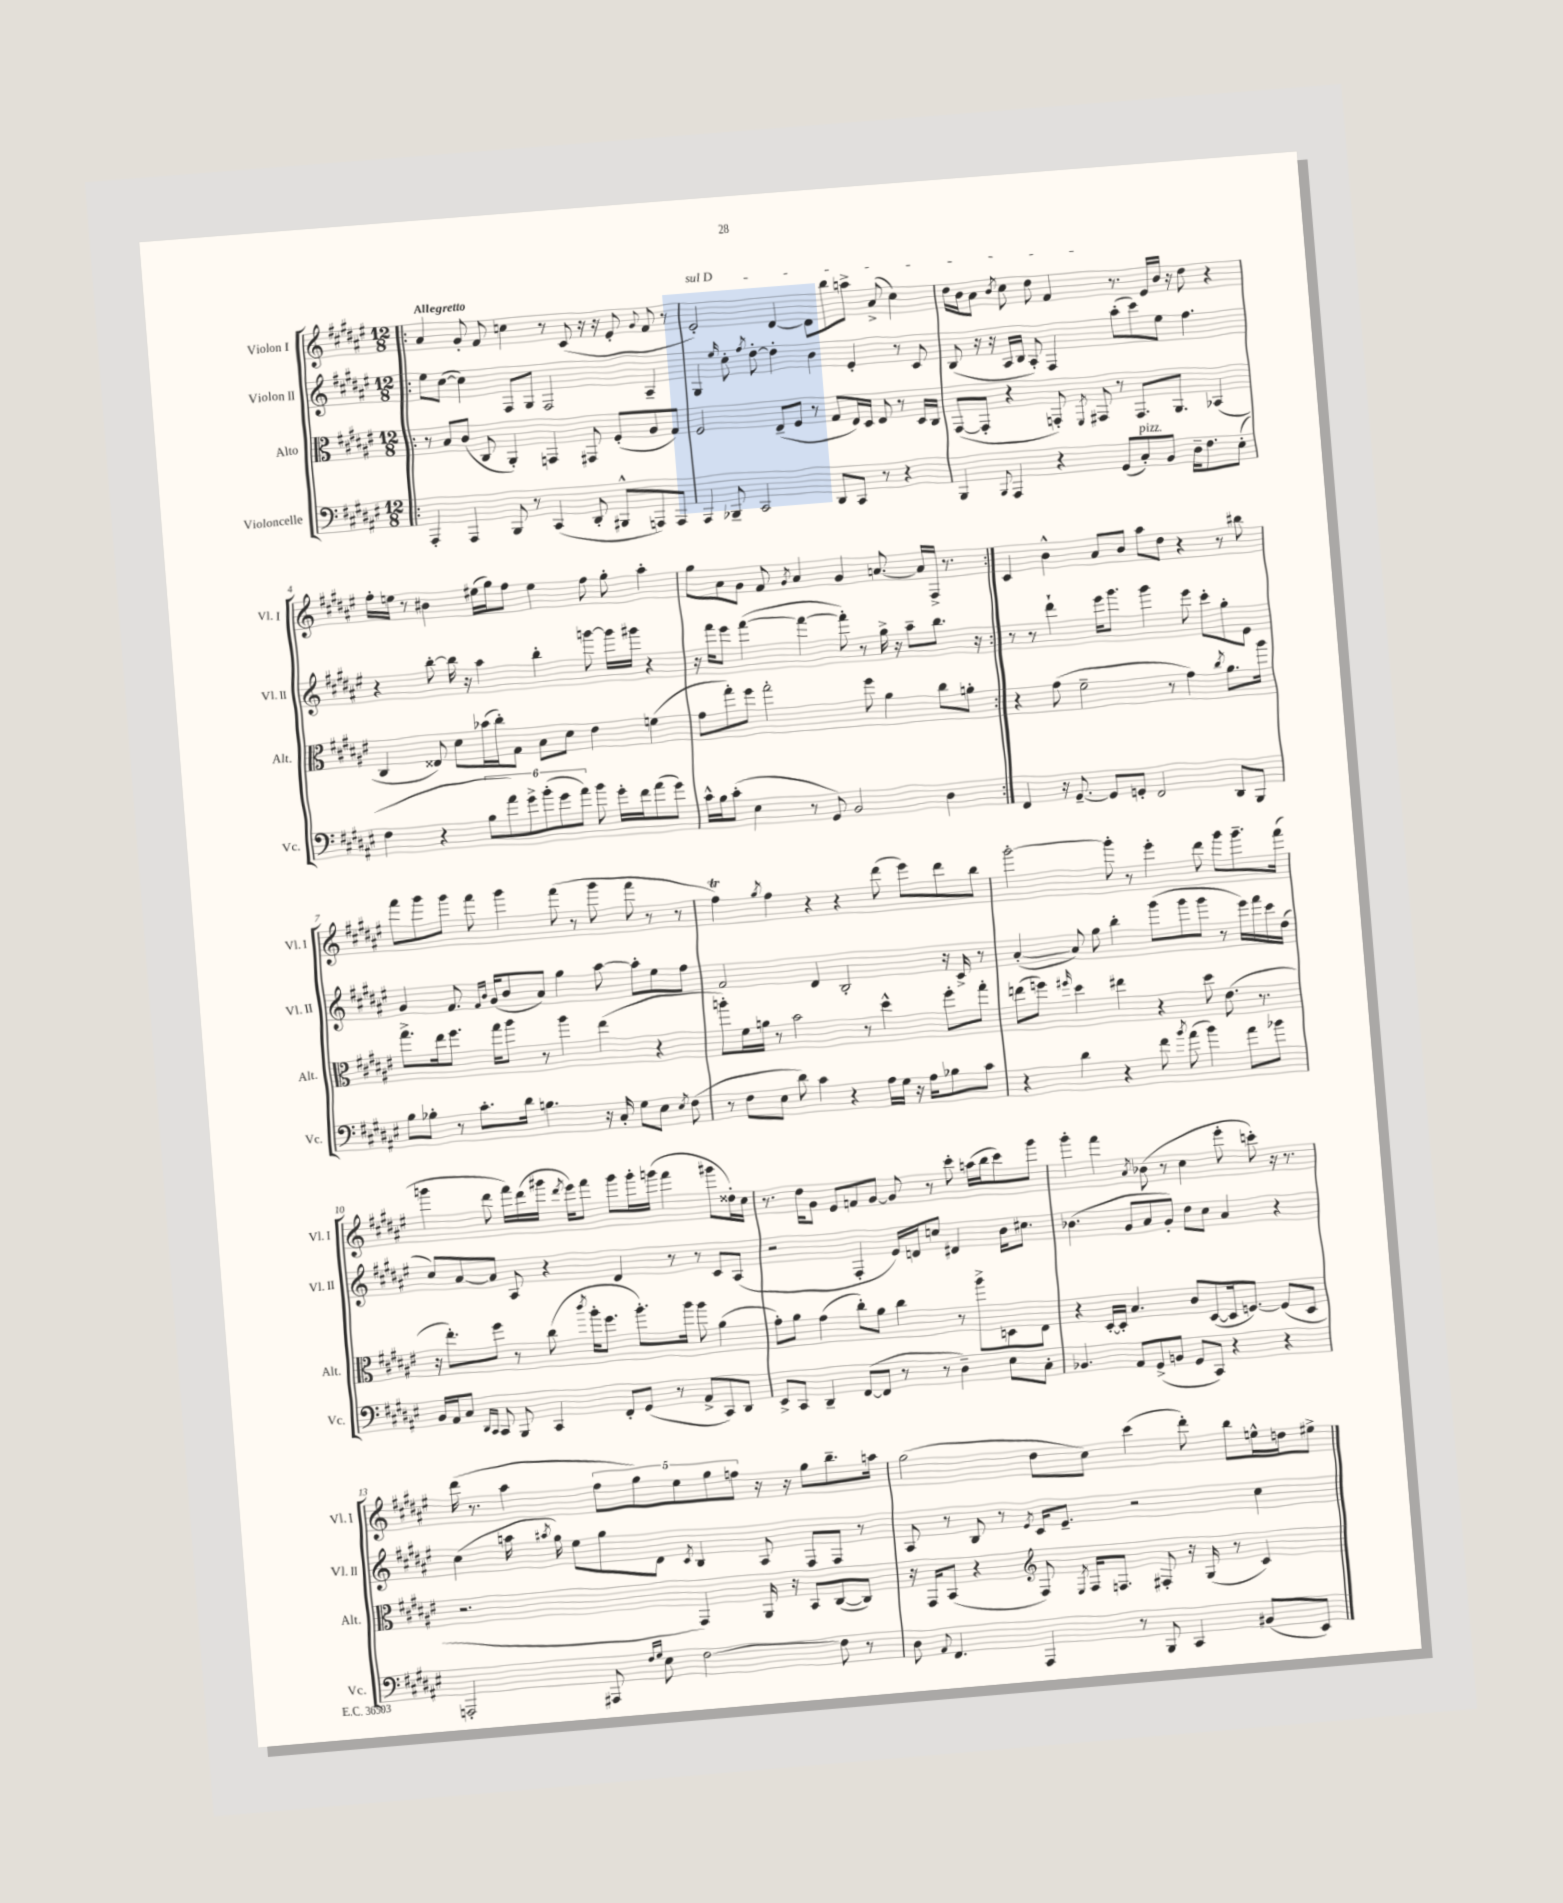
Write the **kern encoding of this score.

**kern	**kern	**kern	**kern
*part4	*part3	*part2	*part1
*staff4	*staff3	*staff2	*staff1
*I"Violoncelle	*I"Alto	*I"Violon II	*I"Violon I
*I'Vc.	*I'Alt.	*I'Vl. II	*I'Vl. I
*clefF4	*clefC3	*clefG2	*clefG2
*k[f#c#g#d#a#e#]	*k[f#c#g#d#a#e#]	*k[f#c#g#d#a#e#]	*k[f#c#g#d#a#e#]
*M12/8	*M12/8	*M12/8	*M12/8
=1!|:	=1!|:	=1!|:	=1!|:
!	!	!	!LO:TX:a:B:t=Allegretto
4AAA#'/	8r	8ee#\L	4a#/
.	8B/L	([8cc#\J	.
4AAA#/	(8c#/J	4cc#\])	8g#'/
.	8C#/	.	8f#/
8BBB/	4AA#'/)	8F#/L	4ccn\
8r	.	8G#/J	.
(4CC#/	4GGn/	2F#/	8r
.	.	.	(8c#/
8DD#'/	8GG#X/	.	16r
.	.	.	16r
8BBB#X^^/L	(8F#'/L	.	8e#'/
.	.	.	8qqg#/
8AAAn/)	8A#/	4A#~/	8f#/
8AAA/J	8G#/J)	.	8r
=2	=2	=2	=2
!	!	!	!LO:TX:a:i:t=sul D
4AAA#/	2F#/	4G#/	2e#'/)
.	.	16qqee#/	.
8BBB-X~/	.	8cc#'\	.
.	.	8qff#/	.
2CC#/	.	[8dd#'\	.
.	(8E#~/L	4dd#'\]	[4d#/
.	8F#/J	.	.
.	8r	4b\	8d#\L]
8DD#/L	8G#/L	.	8bb\
8CC#/J	16E#/L)	4e#'/	8aan^\J
.	16D#/JJ	.	.
8r	8E#/	.	(8a#^/
4r	8r	8r	4cc#\)
.	16D#/LL	8c#/	.
.	16C#/JJ	.	.
=3	=3	=3	=3
4BBB/	([8GG#/L	(8B/	16dd#\LL
.	.	.	16b\J
.	8GG#'/J]	16r	8a#\J
.	.	16r	.
8qqBBB/	.	.	8qb/
4AAA#/	4r	16A#/LL	8cc#\
.	.	16B/JJ	.
.	.	8A#'/)	8dd#\
4r	8GGn'/)	4F#/	4f#/
.	8qFF#/	.	.
.	8GG#X/	.	.
(8GG#/L	8r	(8aa#'\L	8.r
!LO:TX:a:i:t=pizz.	!	!	!
8C#'/)	8.GG#/L	8ccc#\)	.
.	.	.	16e#/LL
8BB/J	.	8ee#\J	16b/JJ
.	8.AA#/J	.	16r
16D#~\KL	.	4.ff#\	8dd#\
8.F#\	.	.	.
.	(4BB-X/	.	4r
(8E#'\J	.	.	.
!!LO:LB:g=z
=4	=4	=4	=4
4F#\	4C#/	4r	16ff#'\LL
.	.	.	16een\JJ
.	.	.	8r
4r	8E##X/)	[8bb'\	4b#X\
.	8d#\L	16bb\]	.
.	.	16r	.
12B\L	(16b-X\L	4aa#\	(16ee#X\LL
.	16cc#'\J)	.	16gg#\J)
12a#\)	.	.	.
.	8G#\J	.	8ff#\J
12g#^\	.	.	.
(12b'\	8B\L	4bb'\	4ee#\
12g#\	.	.	.
.	8d#\J	.	.
12a#\J)	.	.	.
8b\	4e#\	[8gggn\	8ff#\
16g#'\LL	.	16ggg\LL]	8gg#'\
16f#\J	.	16ggg#X\JJ	.
(8a#\	(4fn\	4r	4aa#'\
8g#\J)	.	.	.
=5	=5	=5	=5
16c#^^\LL	8g#\L	16r	8gg#\L
16B\J	.	16fff#\KL	.
(8c#'\J	8gg#'\)	8eee#\J	8a#\
4E#\	8ff#\J	([4fff#\	8g#\J
.	2gg#'\	.	8f#/
.	.	.	8qg#/
8r	.	4fff#\_	4a#/
8GG#/)	.	.	.
2BB/	.	8fff#'\])	4g#/
.	8ff#\	8r	.
.	4a#\	16gg#^\	[8.an/
.	.	16r	.
.	.	8aa#~\L	.
.	.	.	16a/LL]
4D#\	8cc#\L	8.bb\J	16F#^/JJ
.	.	.	8.r
.	8an'\J	.	.
.	.	16r	.
=6:|!	=6:|!	=6:|!	=6:|!
4FF#/	4r	8r	4c#/
.	.	8r	.
16r	(8g#\	4ddd#`\	4b^^\
[8.GG#~/	.	.	.
.	2f#~\	.	.
8GG#/L]	.	16eee#\KL	8a#/L
.	.	8.ggg#\J	.
8GGn'/J	.	.	8b/J
2FF#/	.	4ggg#\	8aa#\L
.	8r	.	8dd#\J
.	4g#\)	8eee#\	4r
.	.	8ccc#'\L	.
.	8qcc#/	.	.
8DD#/L	8.a#\L	8gg#'\	8r
8BBB/J	.	8e#\J	8bb#X\
.	16aa#\Jk	.	.
!!LO:LB:g=z
=7	=7	=7	=7
8B\L	8.gg#^\L	4g#/	8fff#\L
8B-X'\J	.	.	8ggg#\
.	16ee#\k	.	.
8r	8.ff#\J	8.f#/	8ggg#\J
8.c#'\L	.	.	8fff#\
.	.	16qqf#/LL	.
.	.	16qqb/JJ	.
.	16gg#\KL	(16g#/KL	.
.	8aa#\J	8b/	4ggg#\
16d#\Jk	.	.	.
4.Bn\	8r	8a#/J)	.
.	4aa#\	4gg#\	(8fff#\
.	.	.	8r
16r	(4ee#\	[8aa#\	8ggg#\
16C#'/	.	.	.
8G#\L	.	8aa#'\L]	8fff#\
8E#\J	4r	8ee#\	8r
8qE#/	.	.	.
(8F#\	.	8ff#\J	8r
=8	=8	=8	=8
8r	8aan'\L)	2f#/	4ff#T\)
8F#\L	16f#\L	.	.
.	16an\JJ	.	.
.	.	.	8qgg#/
8E#\J	8r	.	4ff#\
8d#\)	2b\	.	.
4c#\	.	4d#/	4r
4r	.	2B'/	4r
.	8r	.	.
16A#\LL	4dd#^^\	.	(8ddd#\
16G#\JJ	.	.	.
16r	.	.	8eee#\L)
16A#\KL	.	.	.
8B-X\	8ff#'\L	16r	8ddd#\
.	.	16c#^/	.
8c#\J	8gg#'\J	8r	8bb\J
=9	=9	=9	=9
4r	(8een\L	([4a#'/	[2ggg#'\
.	8ffn\J)	.	.
.	16qqff#X/	.	.
4d#\	4dd#\	8a#/])	.
.	.	8gg#\	.
4r	4ee#X\	4bb'\	8ggg#'\]
.	.	.	8r
8f#\	4r	(8ggg#\L	4eee#'\
8qb/	.	.	.
(8a#\	.	8ggg#\	.
4b\)	8dd#\	8ggg#\J	8ddd#\
.	(8.e#\	8r	8ggg#\L
8a#\L	.	16eee#\LL)	8.ggg#~\
.	8.r	16fff#\	.
8b-X\J	.	16ccc#\	.
.	.	(16dd#\JJ	(16fff#\Jk
!!LO:LB:g=z
=10	=10	=10	=10
16BB/LL	16r	8cc#/L)	4gggn\
16AA#/J	8.ee#'\L)	.	.
8C#/J	.	[8a#/	.
16qqDD#/LL	.	.	.
16qqCC#/JJ	.	.	.
8CC#/	8ff#\J	8a#/J]	8ddd#\
8BBB/	8r	8A#/	16fff#\LL)
.	.	.	(16ddd#\
4CC#/	(8cc#\	4r	16ggg#X\JJ
.	.	.	8qddd#/
.	.	.	16eee#\KL)
.	8qccc#/	.	.
.	16aa#'\KL	.	8fff#\J
.	8.ff#\J	.	.
8FF#'/L	.	4d#/	8ggg#\L
(8GG#/J	8.aa#'\L)	.	16ggg#'\L
.	.	.	(16gggn\JJ
8r	.	8r	4fff#\
.	16aa#\Jk	.	.
8AA#^/L	8aa#\	8r	.
8CC#/)	(4a#\	8c#/L	8ggg#X\L
8DD#/J	.	(8A#/J	16dd##X'\L)
.	.	.	16cc#\JJ
=11	=11	=11	=11
8EE#^/L	8g#'\L)	2r	8.r
8CC#/J	8a#\J	.	.
.	.	.	16dd#\KL
4DD#~/	(4g#\	.	8g#\J
.	.	.	8e#/L
([8FF#/L	8cc#'\L)	4F#'/	8fn/
8FF#/J]	8a#\J	.	[8g#/J
8r	4cc#\	16e#/LL)	8g#/]
.	.	16dn/J	.
8r	.	8ccn/J	8r
4D#~\)	8r	4d#X/	8ccc#'\
.	8aa#^\L	.	(16aan\LL
.	.	.	16bb\J
8E#\L	8Dn\	16b\KL	8ccc#\)
.	.	8.cc#X\J	.
8C#'\J	8E#\J	.	8ggg#\J
=12	=12	=12	=12
4.BB-X/	4r	(4.b-X\	4ggg#'\
.	[16D#'/LL	.	4fff#\
.	16D#'/JJ]	.	.
8AA#/L	4.B/	8g#/L	.
.	.	.	8qa#/
(8GG#^/	.	8a#/	(8b-X\
8BBn/J	.	8g#'/J)	8r
8GG#/L	8c#/L	8dd#\L	4cc#\
8CC#/J)	([8D#/	8cc#\J	.
4r	16D#/k]	4a#/	8eee#'\
.	[8.Fn/J)	.	.
.	.	.	8cccn'\)
4r	(8F/L]	4r	16r
.	.	.	8.r
.	8D#/J	.	.
!!LO:LB:g=z
=13	=13	=13	=13
2AAAn'/	2.r	(4cc#\	(16ddd#\
.	.	.	8.r
.	.	16aan\	4aa#\
.	.	8qaa#X/	.
.	.	16gg#\)	.
.	.	8ee#\L	.
8AAA#X/	.	8gg#\	10ff#\L
.	.	.	10gg#\)
16qqF#/LL	.	.	.
16qqG#/JJ	.	.	.
8E#\	.	8d#\J	.
.	.	.	10ee#\
.	.	8qc#/	.
[2F#\	4GG#/)	4B/	.
.	.	.	10gg#\
.	.	.	10ffn\J
.	16AA#/	8A#/	16r
.	16r	.	16r
.	8BB/L	8F#/L	8gg#\L
8F#\]	([8C#/	8F#/J	8.bb~\
8r	8C#/J])	8r	.
.	.	.	16aan\Jk
=14	=14	=14	=14
8D#\	16r	8A#/	(2gg#\
.	16GG#/KL	.	.
8qqAA#/	.	.	.
4.FF#/	(8BB/J	8r	.
.	4r	8B/	.
.	.	8r	.
*	*clefG2	*	*
.	.	8qe#/	.
4AAA#/	8F#/)	16c#/KL	8dd#\L
.	.	8.e#~/J	.
.	8qE#/	.	.
.	16F#/KL	.	8cc#\J)
.	8.Fn/J	.	.
8r	.	2r	(4ccc#\
8BBB/	8F#X'/	.	.
4CC#/	16r	.	8ddd#'\)
.	(16G#/	.	.
.	8r	.	8bb\L
(8BB#X/L	4c#/)	4cc#\	16een^^\L
.	.	.	16ddn\J
8EE#/J)	.	.	8ee#X^\J
==	==	==	==
*-	*-	*-	*-
